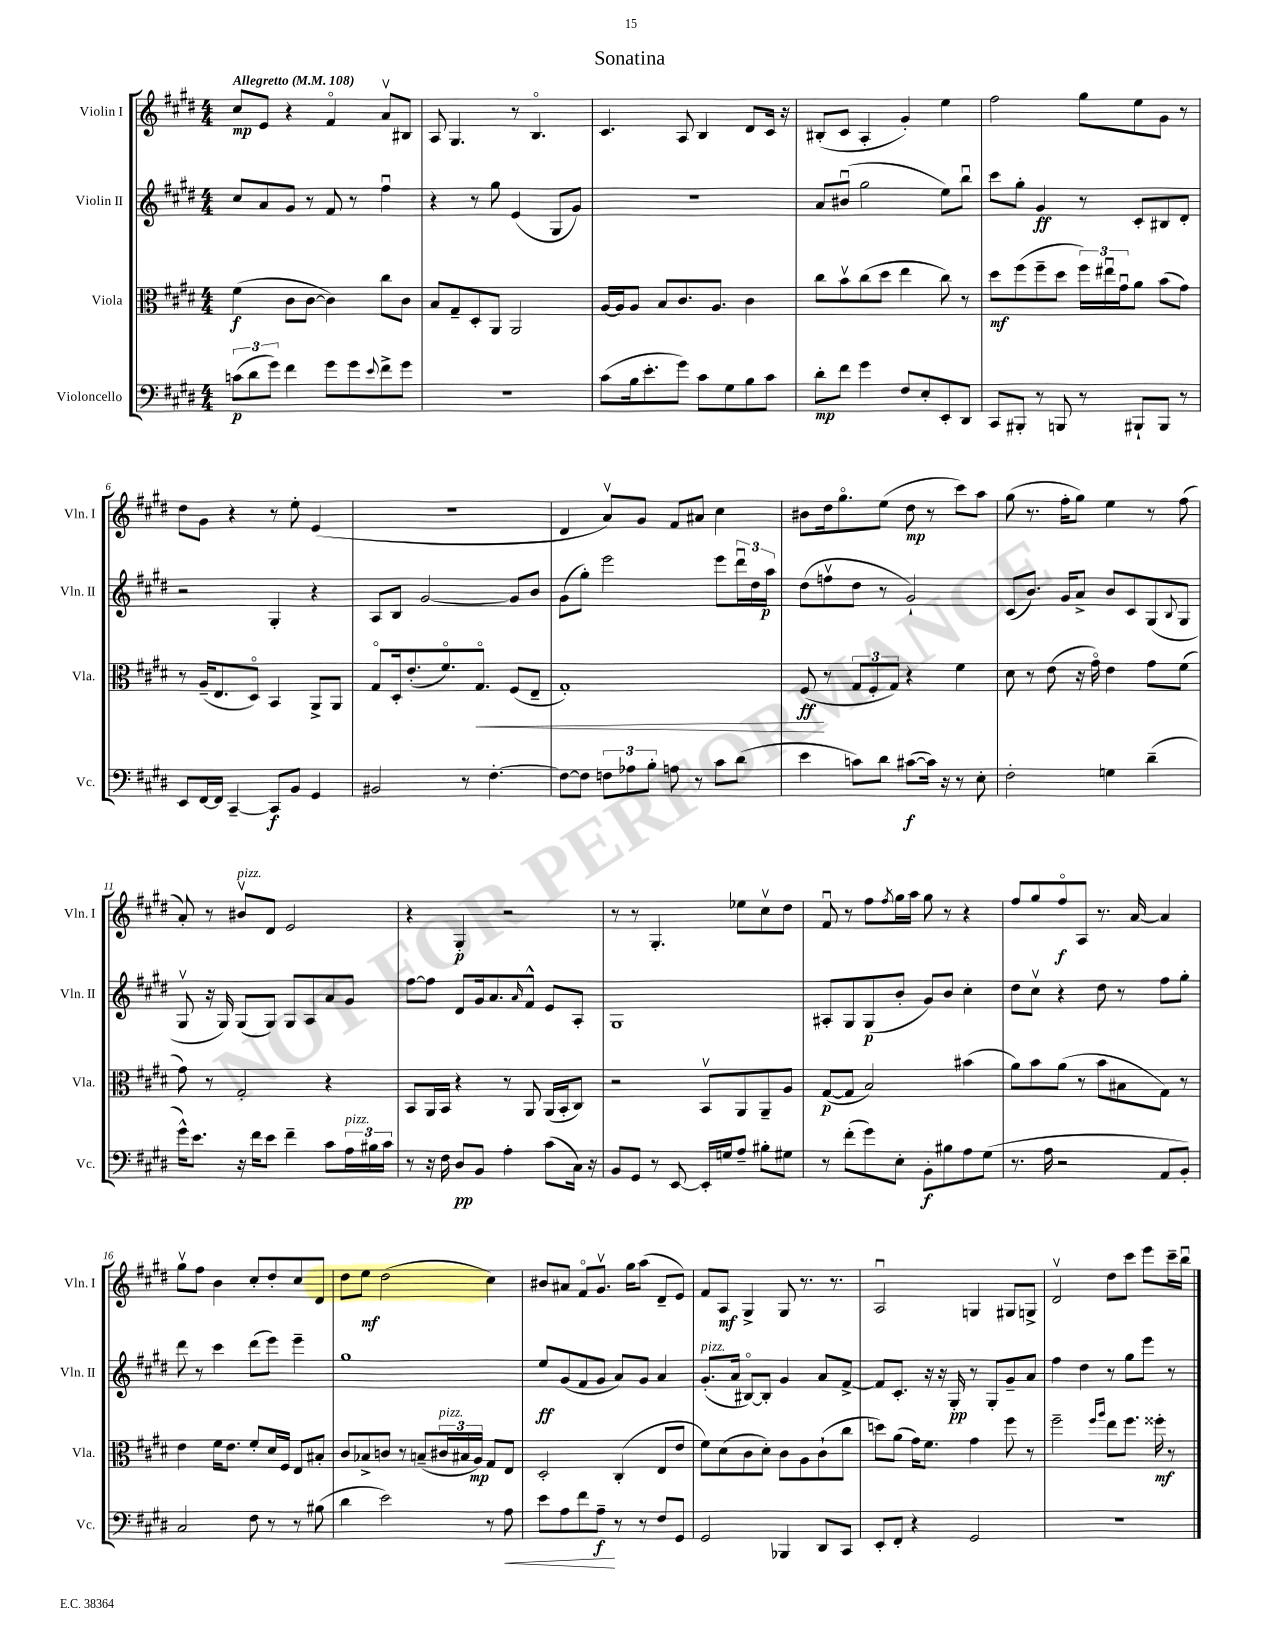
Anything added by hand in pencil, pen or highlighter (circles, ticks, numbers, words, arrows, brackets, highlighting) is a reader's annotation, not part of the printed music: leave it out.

**kern	**dynam	**kern	**dynam	**kern	**dynam	**kern	**dynam
*part4	*part4	*part3	*part3	*part2	*part2	*part1	*part1
*staff4	*staff4	*staff3	*staff3	*staff2	*staff2	*staff1	*staff1
*I"Violoncello	*	*I"Viola	*	*I"Violin II	*	*I"Violin I	*
*I'Vc.	*	*I'Vla.	*	*I'Vln. II	*	*I'Vln. I	*
*clefF4	*	*clefC3	*	*clefG2	*	*clefG2	*
*k[f#c#g#d#]	*	*k[f#c#g#d#]	*	*k[f#c#g#d#]	*	*k[f#c#g#d#]	*
*M4/4	*	*M4/4	*	*M4/4	*	*M4/4	*
*MM108	*	*MM108	*	*MM108	*	*MM108	*
=1	=1	=1	=1	=1	=1	=1	=1
!	!	!	!	!	!	!LO:TX:a:B:t=Allegretto	!
(12cn\L	p	(4f#\	f	8cc#/L	.	8cc#/L	mp
12d#\	.	.	.	.	.	.	.
.	.	.	.	8a/	.	8e/J	.
12g#\J)	.	.	.	.	.	.	.
4f#\	.	8c#\L	.	8g#/J	.	4r	.
.	.	[8c#\J	.	8r	.	.	.
8g#\L	.	4c#\])	.	8f#/	.	4f#/	.
8g#\	.	.	.	8r	.	.	.
8qqe/	.	.	.	.	.	.	.
8f#^\	.	8cc#\L	.	4ff#u\	.	8av/L	.
8g#\J	.	8c#\J	.	.	.	8B#X/J	.
=2	=2	=2	=2	=2	=2	=2	=2
1r	.	8B/L	.	4r	.	8A/	.
.	.	8G#~/	.	.	.	4.G#/	.
.	.	8D#'/	.	8r	.	.	.
.	.	8AA/J	.	8gg#\	.	.	.
.	.	2AA/	.	(4e/	.	8r	.
.	.	.	.	.	.	4.B/	.
.	.	.	.	8G#/L	.	.	.
.	.	.	.	8g#/J)	.	.	.
=3	=3	=3	=3	=3	=3	=3	=3
(8c#\L	.	[16A/LL	.	1r	.	4.c#/	.
.	.	16A/J]	.	.	.	.	.
16B\k	.	8A/J	.	.	.	.	.
8.e'\	.	.	.	.	.	.	.
.	.	8B/L	.	.	.	.	.
8g#\J)	.	8.c#/	.	.	.	8A/	.
8c#\L	.	.	.	.	.	4B/	.
.	.	8.A/J	.	.	.	.	.
8G#\	.	.	.	.	.	.	.
8B\	.	4c#\	.	.	.	8d#/L	.
8c#\J	.	.	.	.	.	16c#/Jk	.
.	.	.	.	.	.	16r	.
=4	=4	=4	=4	=4	=4	=4	=4
8d#'\L	mp	8cc#\L	.	8a/L	.	(8B#X'/L	.
8f#\J	.	8bv\	.	(8b#Xu/J	.	8c#/J	.
4g#\	.	(8cc#\	.	2gg#\	.	4A'/	.
.	.	8dd#\J	.	.	.	.	.
8F#/L	.	4ee\	.	.	.	4g#'/)	.
8E'/	.	.	.	.	.	.	.
8EE'/	.	8cc#\)	.	8ee\L)	.	4ee\	.
8DD#/J	.	8r	.	8bbu\J	.	.	.
=5	=5	=5	=5	=5	=5	=5	=5
8CC#/L	.	8dd#\L	mf	8ccc#\L	.	2ff#\	.
8BBB#X'/J	.	(8ff#\	.	8gg#'\J	.	.	.
8r	.	8ff#~\	.	4g#/	ff	.	.
8BBBn/	.	8dd#\J	.	.	.	.	.
8r	.	24ff#\LL)	.	8r	.	8gg#\L	.
.	.	24ee#Xu\	.	.	.	.	.
.	.	24g#u\J	.	.	.	.	.
8BBB#X`/L	.	8a\J	.	8c#'/L	.	8ee\	.
8BBB#/J	.	(8b\L	.	8B#X/	.	8g#\J	.
8r	.	8g#\J)	.	8d#'/J	.	8r	.
!!LO:LB:g=z
=6	=6	=6	=6	=6	=6	=6	=6
8EE/L	.	8r	.	2r	.	8dd#\L	.
[16FF#/L	.	(16A~/KL	.	.	.	8g#\J	.
16FF#/JJ]	.	8.E/	.	.	.	.	.
[4CC#~/	.	.	.	.	.	4r	.
.	.	8D#/J)	.	.	.	.	.
8CC#/L]	f	4BB/	.	4G#'/	.	8r	.
8BB/J	.	.	.	.	.	8ee'\	.
4GG#/	.	8AA^/L	.	4r	.	(4e/	.
.	.	8AA/J	.	.	.	.	.
=7	=7	=7	=7	=7	=7	=7	=7
2BB#X/	.	8G#/L	.	8A/L	.	1r	.
.	.	16D#'/k	.	8B/J	.	.	.
.	.	(8.e'/	.	.	.	.	.
.	.	.	.	[2g#/	.	.	.
.	.	8.f#/)	.	.	.	.	.
8r	.	.	.	.	.	.	.
!	!	!	!LO:HP:b	!	!	!	!
.	.	8.G#/J	<	.	.	.	.
[4.F#'\	.	.	.	.	.	.	.
.	.	(8F#/L	.	8g#/L]	.	.	.
.	.	8E~/J	.	8b/J	.	.	.
=8	=8	=8	=8	=8	=8	=8	=8
8F#\L_	.	1G#')	.	(8g#\L	.	4d#/	.
8F#\J]	.	.	.	8gg#'\J)	.	.	.
12Fn\L	.	.	.	2eee\	.	8av/L)	.
12A-X\	.	.	.	.	.	.	.
.	.	.	.	.	.	8g#/J	.
12B'\J	.	.	.	.	.	.	.
8An\	.	.	.	.	.	8f#/L	.
8r	.	.	.	.	.	8a#X/J	.
8c#\L	.	.	.	8eee\L	.	4cc#\	.
(8d#\J	.	.	.	24ddd#u\L	.	.	.
.	.	.	.	24dd#\	.	.	.
.	.	.	.	24aa\JJ	p	.	.
=9	=9	=9	=9	=9	=9	=9	=9
4e\	.	(8F#/	ff	(8dd#\L	.	8b#X\L	.
.	.	8r	[	8ffnv\	.	16dd#\k	.
.	.	.	.	.	.	8.gg#\	.
8cn\L)	.	12G#/L	.	8dd#\J	.	.	.
.	.	12F#'/	.	.	.	.	.
8d#\J	.	.	.	8r	.	(8ee\J	.
.	.	12G#/J)	.	.	.	.	.
([8c#X\L	f	4r	.	2g#`/)	.	8dd#\	mp
16c#\Jk])	.	.	.	.	.	8r	.
16r	.	.	.	.	.	.	.
8r	.	4f#\	.	.	.	8ccc#\L)	.
8E'\	.	.	.	.	.	8aa\J	.
=10	=10	=10	=10	=10	=10	=10	=10
2F#'\	.	8d#\	.	(8c#/L	.	(8gg#\	.
.	.	8r	.	8.b/J)	.	8.r	.
.	.	(8e\	.	.	.	.	.
.	.	.	.	16g#/KL	.	16ff#'\KL	.
.	.	16r	.	8a^/J	.	8gg#\J)	.
.	.	16g#\)	.	.	.	.	.
4Gn\	.	4e\	.	8b/L	.	4ee\	.
.	.	.	.	8c#/	.	.	.
(4d#~\	.	8g#\L	.	(8G#/	.	8r	.
.	.	.	.	8qqB/	.	.	.
.	.	(8f#\J	.	8G#/J	.	(8ff#\	.
!!LO:LB:g=z
=11	=11	=11	=11	=11	=11	=11	=11
16g#^^\KL)	.	8g#\)	.	8G#v/	.	8a'/)	.
8.e\J	.	.	.	.	.	.	.
.	.	8r	.	16r	.	8r	.
.	.	.	.	16G#/)	.	.	.
!	!	!	!	!	!	!LO:TX:a:i:t=pizz.	!
16r	.	2G#'/	.	(8G#/L	.	8b#Xv/L	.
16f#\KL	.	.	.	.	.	.	.
8e\J	.	.	.	8G#/J)	.	8d#/J	.
4f#~\	.	.	.	8G#/L	.	2e/	.
.	.	.	.	8A/	.	.	.
8c#\L	.	4r	.	8a/	.	.	.
!LO:TX:a:i:t=pizz.	!	!	!	!	!	!	!
24A\L	.	.	.	8g#/J	.	.	.
24B#X\	.	.	.	.	.	.	.
24c#\JJ	.	.	.	.	.	.	.
=12	=12	=12	=12	=12	=12	=12	=12
8r	.	8BB/L	.	[8ff#\L	.	4r	.
16r	.	16AA/L	.	8ff#\J]	.	.	.
16F#\	.	16BB/JJ	.	.	.	.	.
8D#/L	pp	4r	.	8d#/L	.	4G#'/	p
8BB/J	.	.	.	16g#/k	.	.	.
.	.	.	.	8.a/	.	.	.
4A'\	.	8r	.	.	.	2r	.
.	.	.	.	16qqa/	.	.	.
.	.	8AA/	.	8f#^^/J	.	.	.
(8c#\L	.	(16AA/LL	.	8e/L	.	.	.
.	.	16BB'/J	.	.	.	.	.
16C#\Jk)	.	8C#/J)	.	8A'/J	.	.	.
16r	.	.	.	.	.	.	.
=13	=13	=13	=13	=13	=13	=13	=13
8BB/L	.	2r	.	1G#	.	8r	.
8GG#/J	.	.	.	.	.	8r	.
8r	.	.	.	.	.	4.G#'/	.
[8EE/	.	.	.	.	.	.	.
16EE'/LL]	.	8BBv/L	.	.	.	.	.
16Gn/J	.	.	.	.	.	.	.
8A~/J	.	8AA/	.	.	.	8ee-X\L	.
8B#X'\L	.	8AA~/	.	.	.	8cc#v\	.
8G#X\J	.	8A/J	.	.	.	8dd#\J	.
=14	=14	=14	=14	=14	=14	=14	=14
8r	.	([8G#/L	p	8A#X'/L	.	8f#u/	.
(8f#'\L	.	8G#/J]	.	8G#/	.	8r	.
8g#\)	.	2B/)	.	(8G#/	p	8ff#\L	.
.	.	.	.	.	.	8qff#/	.
8E'\J	.	.	.	8b'/J	.	16gg#\L	.
.	.	.	.	.	.	16aa\JJ	.
8BB'\L	f	.	.	8g#/L)	.	8gg#\	.
8B#X\	.	.	.	8b/J	.	8r	.
8A\	.	(4b#X\	.	4cc#'\	.	4r	.
(8G#\J	.	.	.	.	.	.	.
=15	=15	=15	=15	=15	=15	=15	=15
8.r	.	8a\L)	.	8dd#\L	.	8ff#/L	.
.	.	8b\	.	8cc#v\J	.	8gg#/	.
16A\	.	.	.	.	.	.	.
2r	.	(8a\J	.	4r	.	8ff#/	f
.	.	8r	.	.	.	8A/J	.
.	.	8b\L	.	8dd#\	.	8.r	.
.	.	8B#X\	.	8r	.	.	.
.	.	.	.	.	.	[16a/	.
8AA/L	.	8G#\J)	.	8ff#\L	.	4a/]	.
8BB'/J)	.	8r	.	8gg#'\J	.	.	.
!!LO:LB:g=z
=16	=16	=16	=16	=16	=16	=16	=16
2C#/	.	4e\	.	8ddd#\	.	8gg#v\L	.
.	.	.	.	8r	.	8ff#\J	.
.	.	16f#\KL	.	4ccc#\	.	4b\	.
.	.	8.e\J	.	.	.	.	.
8F#\	.	8f#'/L	.	(8ddd#\L	.	8cc#'/L	.
8r	.	16d#/L	.	8eee\J)	.	8dd#'/	.
.	.	16F#/JJ	.	.	.	.	.
8r	.	8E/L	.	4eee~\	.	8cc#/	.
(8B#X\	.	8B#X'/J	.	.	.	8d#/J	.
=17	=17	=17	=17	=17	=17	=17	=17
4d#\	.	8c#/L	.	1gg#	.	8dd#\L	.
.	.	8B-X^/	.	.	.	8ee\J	mf
2e\)	.	8cn/J	.	.	.	(2dd#\	.
.	.	8r	.	.	.	.	.
.	.	(8Bn~/L	.	.	.	.	.
!	!	!LO:TX:a:i:t=pizz.	!	!	!	!	!
.	.	24c#X/L	.	.	.	.	.
.	.	24B#X/	.	.	.	.	.
.	.	24A/JJ)	mp	.	.	.	.
8r	.	8G#/L	.	.	.	4cc#\)	.
!	!LO:HP:b	!	!	!	!	!	!
8A\	<	8E/J	.	.	.	.	.
=18	=18	=18	=18	=18	=18	=18	=18
8e\L	.	2D#'/	.	8ee/L	ff	8b#X/L	.
8A\	.	.	.	(8g#/	.	8a#X/J	.
8f#\	.	.	.	8f#/	.	8f#/L	.
8A~\J	f	.	.	8g#/J	.	8.g#v/J	.
8r	[	(4C#'/	.	8a/L)	.	.	.
.	.	.	.	.	.	16gg#\KL	.
8r	.	.	.	8g#/J	.	(8aa\J	.
8F#/L	.	8E/L	.	4a/	.	8d#~/L	.
8GG#/J	.	8e/J	.	.	.	8e/J)	.
=19	=19	=19	=19	=19	=19	=19	=19
!	!	!	!	!LO:TX:a:i:t=pizz.	!	!	!
2GG#/	.	8f#\L)	.	(8.g#'/L	.	8f#/L	.
.	.	(8d#\	.	.	.	8A/J	mf
.	.	.	.	16a/Jk	.	.	.
.	.	8c#\	.	[8B#X/L)	.	4G#^/	.
.	.	8d#'\J)	.	8B#'/J]	.	.	.
4BBB-X/	.	8c#\L	.	4g#/	.	8G#/	.
.	.	8A\	.	.	.	8.r	.
8DD#/L	.	(8c#`\	.	8a/L	.	.	.
.	.	.	.	.	.	8.r	.
8CC#/J	.	8cc#\J	.	[8f#^/J	.	.	.
=20	=20	=20	=20	=20	=20	=20	=20
8EE'/L	.	8ddn\L)	.	8f#/L]	.	2Au/	.
8FF#'/J	.	(8a\J	.	8.c#'/J	.	.	.
4r	.	16g#\KL)	.	.	.	.	.
.	.	8.f#\J	.	16r	.	.	.
.	.	.	.	16r	.	.	.
.	.	.	.	16G#'/	pp	.	.
2GG#/	.	4g#\	.	8r	.	4Gn/	.
.	.	.	.	8G#'/L	.	.	.
.	.	8ff#\	.	8g#~/	.	8G#X/L	.
.	.	8r	.	8a/J	.	8Gn^/J	.
=21	=21	=21	=21	=21	=21	=21	=21
1r	.	2ff#~\	.	4ff#\	.	2d#v/	.
.	.	.	.	4dd#\	.	.	.
.	.	16qqff#/LL	.	.	.	.	.
.	.	16qqaa/JJ	.	.	.	.	.
.	.	8ee\L	.	8r	.	8dd#\L	.
.	.	8.ff#\J	.	8gg#\L	.	8ccc#\J	.
.	.	.	.	8eee\J	.	8eee\L	.
.	.	16ff##X'\	mf	.	.	.	.
.	.	8r	.	8r	.	16ccc#~\L	.
.	.	.	.	.	.	16bbu\JJ	.
==	==	==	==	==	==	==	==
*-	*-	*-	*-	*-	*-	*-	*-
